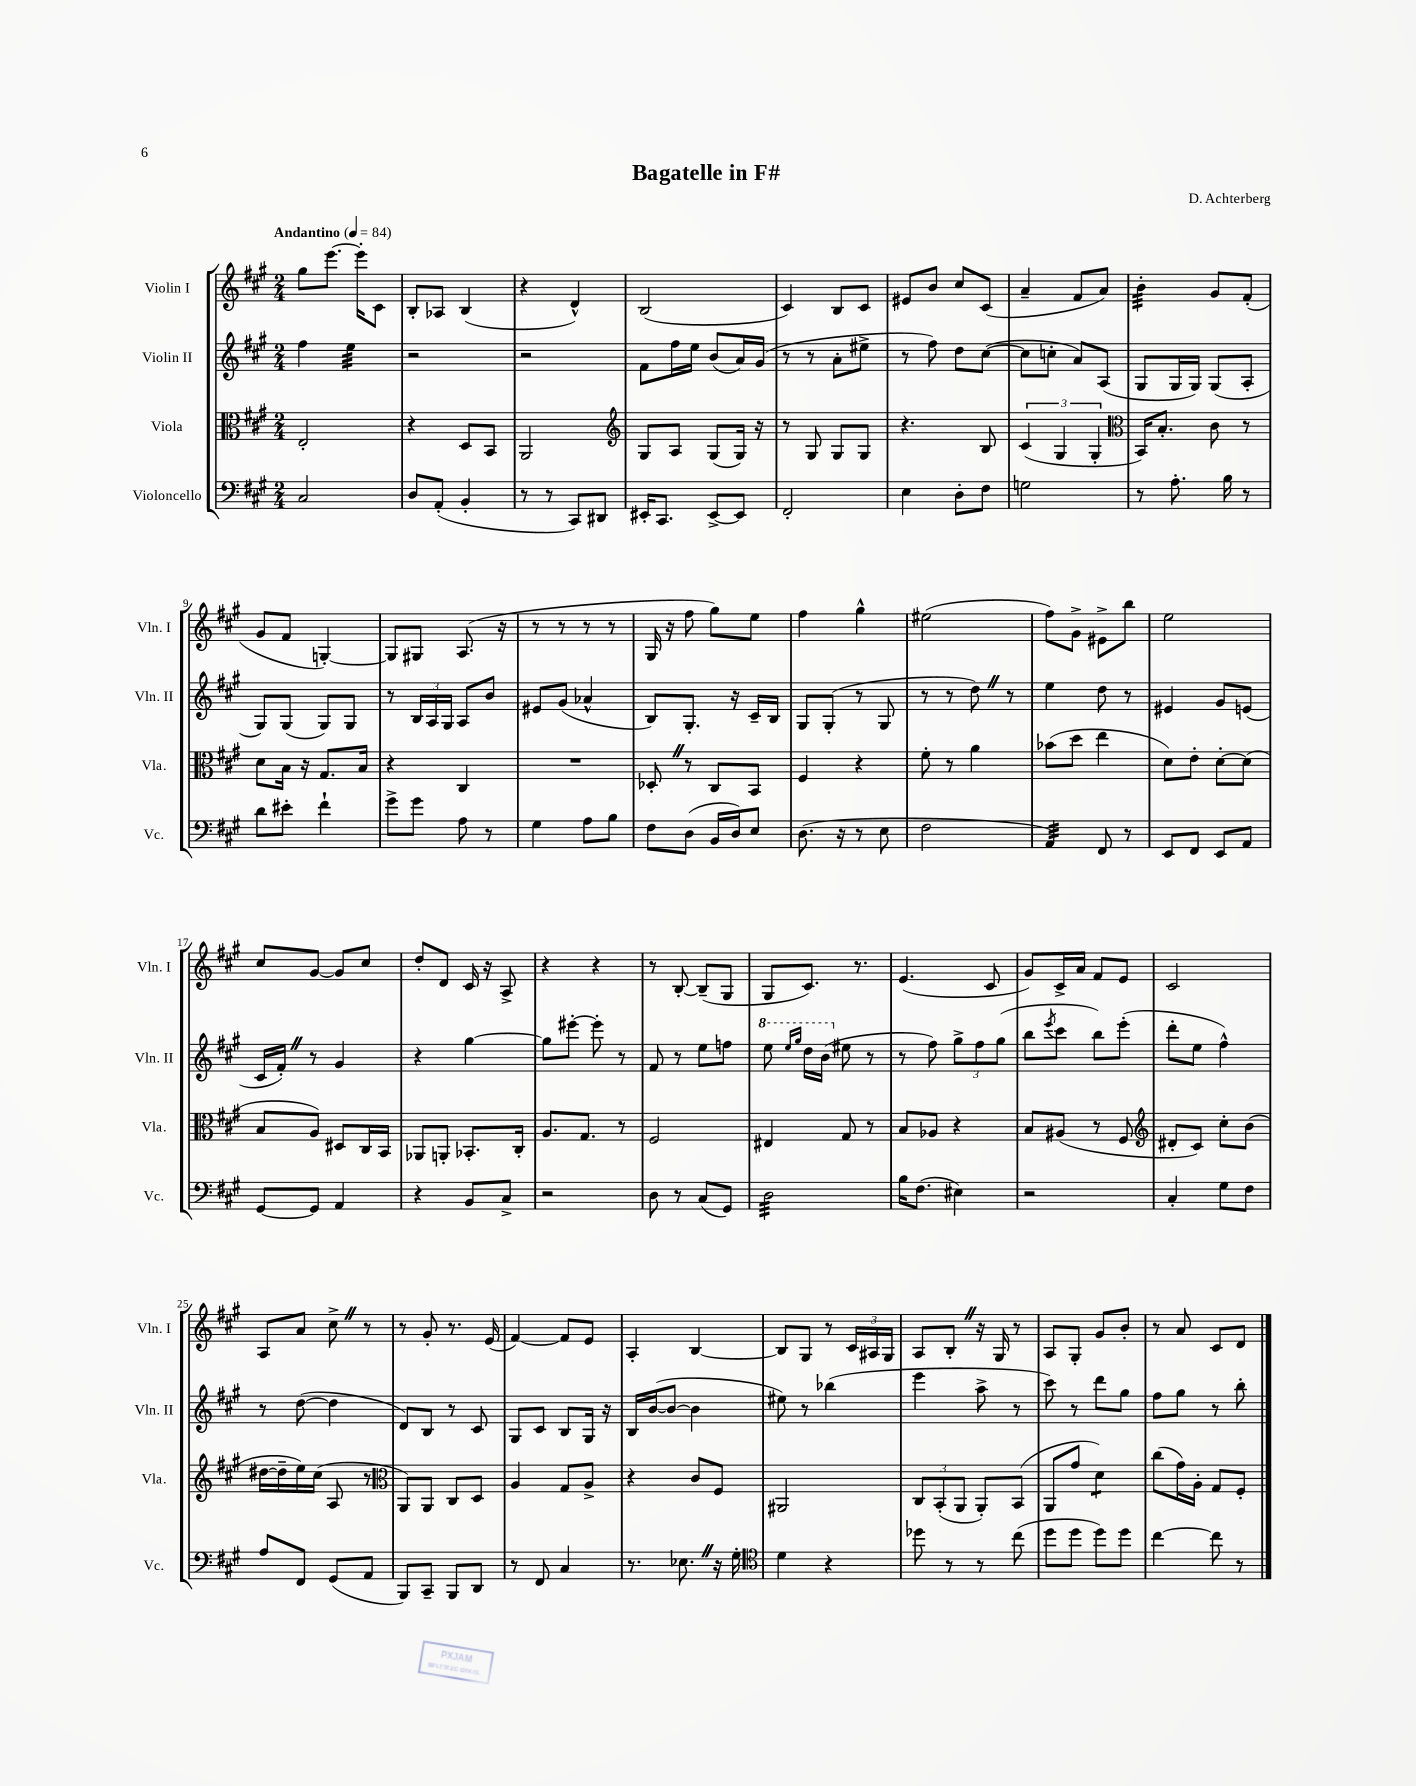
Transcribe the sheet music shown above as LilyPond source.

\header { title = "Bagatelle in F#" composer = "D. Achterberg" }
<<
\new StaffGroup <<
\new Staff = "s0" \with { instrumentName = "Violin I" shortInstrumentName = "Vln. I" } {
    \clef treble \key a \major \numericTimeSignature \time 2/4 \tempo "Andantino" 4 = 84
    gis''8 e'''8.~ e'''16-. cis'8 |
    b8-. aes8 b4( |
    r4 d'4-^) |
    b2( |
    cis'4) b8 cis'8 |
    eis'8 b'8 cis''8 cis'8( |
    a'4-- fis'8 a'8) |
    b'4:32-. gis'8 fis'8-.( |
    gis'8 fis'8 g4~-.) |
    g8 gis8 a8.( r16 |
    r8 r8 r8 r8 |
    gis16 r16 fis''8 gis''8) e''8 |
    fis''4 gis''4-^ |
    eis''2( |
    fis''8) gis'8-> eis'8-> b''8 |
    e''2 |
    cis''8 gis'8~ gis'8 cis''8 |
    d''8-. d'8 cis'16 r16 a8-> |
    r4 r4 |
    r8 b8~-. b8--( gis8 |
    gis8 cis'8.) r8. |
    e'4.( cis'8 |
    gis'8) cis'16-> a'16 fis'8 e'8 |
    cis'2 |
    a8 a'8 cis''8-> \once \override BreathingSign.text = \markup { \musicglyph "scripts.caesura.straight" } \breathe r8 |
    r8 gis'8-. r8. e'16( |
    fis'4~) fis'8 e'8 |
    a4-. b4~ |
    b8 gis8 r8 \tuplet 3/2 { cis'16 ais16 gis16 } |
    a8 b8-. \once \override BreathingSign.text = \markup { \musicglyph "scripts.caesura.straight" } \breathe r16 gis16 r8 |
    a8 gis8-. gis'8 b'8-. |
    r8 a'8 cis'8 d'8 \bar "|." |
}
\new Staff = "s1" \with { instrumentName = "Violin II" shortInstrumentName = "Vln. II" } {
    \clef treble \key a \major \numericTimeSignature \time 2/4
    fis''4 e''4:32 |
    r2 |
    r2 |
    fis'8 fis''16 e''16 b'8( a'16) gis'16( |
    r8 r8 a'8-. eis''8-> |
    r8 fis''8) d''8 cis''8~( |
    cis''8 c''8-. a'8) a8( |
    gis8 gis16 gis16) gis8( a8-. |
    gis8) gis8( gis8) gis8 |
    r8 \tuplet 3/2 { b16 a16 gis16 } a8 b'8 |
    eis'8 gis'8( aes'4-^ |
    b8) gis8.-. r16 cis'16-- b16 |
    gis8 gis8-.( r8 gis8 |
    r8 r8 d''8) \once \override BreathingSign.text = \markup { \musicglyph "scripts.caesura.straight" } \breathe r8 |
    e''4 d''8 r8 |
    eis'4 gis'8 e'8( |
    cis'16 fis'16-.) \once \override BreathingSign.text = \markup { \musicglyph "scripts.caesura.straight" } \breathe r8 gis'4 |
    r4 gis''4~ |
    gis''8 eis'''8~-. eis'''8-. r8 |
    fis'8 r8 e''8 f''8 |
    \ottava #1 e'''8 \grace { e'''16 gis'''16 } d'''16 b''16( \ottava #0 eis''8 r8 |
    r8 fis''8) \tuplet 3/2 { gis''8-> fis''8 gis''8( } |
    b''8 \acciaccatura { e'''8 } cis'''8 b''8) e'''8-.( |
    d'''8-. e''8 fis''4-^) |
    r8 d''8~( d''4 |
    d'8) b8 r8 cis'8 |
    gis8 cis'8 b8 gis16 r16 |
    b16 b'16~( b'8~ b'4 |
    eis''8) r8 bes''4( |
    e'''4 a''8-> r8 |
    cis'''8) r8 d'''8 gis''8 |
    fis''8 gis''8 r8 b''8-. \bar "|." |
}
\new Staff = "s2" \with { instrumentName = "Viola" shortInstrumentName = "Vla." } {
    \clef alto \key a \major \numericTimeSignature \time 2/4
    e2-. |
    r4 d8 b,8 |
    a,2 |
    \clef treble gis8 a8 gis8( gis16) r16 |
    r8 gis8 gis8 gis8 |
    r4. b8 |
    \tuplet 3/2 { cis'4( gis4 gis4-. } |
    \clef alto b,16) b8.-. cis'8 r8 |
    d'8 b16 r16 gis8. b16 |
    r4 cis4 |
    R2 |
    des8-. \once \override BreathingSign.text = \markup { \musicglyph "scripts.caesura.straight" } \breathe r8 cis8 b,8 |
    fis4 r4 |
    fis'8-. r8 a'4 |
    bes'8( d''8 e''4 |
    d'8) e'8-. d'8~-. d'8( |
    b8 a8) dis8 cis16 b,16 |
    aes,8 a,8-. bes,8.-. cis16-. |
    a8. gis8. r8 |
    fis2 |
    eis4 gis8 r8 |
    b8 aes8 r4 |
    b8 ais8( r8 fis8 |
    \clef treble dis'8-. cis'8) cis''8-. b'8( |
    dis''16~ dis''16-- e''16) cis''16( a8 r8 |
    \clef alto a,8) a,8 cis8 d8 |
    a4 gis8 a8-> |
    r4 cis'8 fis8 |
    ais,2 |
    \tuplet 3/2 { cis8 b,8-.( a,8 } a,8-.) b,8( |
    a,8 gis'8 d'4:8) |
    cis''8( gis'16) a16-. gis8 fis8-. \bar "|." |
}
\new Staff = "s3" \with { instrumentName = "Violoncello" shortInstrumentName = "Vc." } {
    \clef bass \key a \major \numericTimeSignature \time 2/4
    cis2 |
    d8 a,8-.( b,4-. |
    r8 r8 cis,8) dis,8 |
    eis,16-. cis,8. eis,8~-> eis,8 |
    fis,2-. |
    e4 d8-. fis8 |
    g2 |
    r8 a8.-. b16 r8 |
    d'8 eis'8-. fis'4-! |
    gis'8-> gis'8 a8 r8 |
    gis4 a8 b8 |
    fis8 d8( b,16 d16) e8 |
    d8.( r16 r8 e8 |
    fis2 |
    a,4:32) fis,8 r8 |
    e,8 fis,8 e,8 a,8 |
    gis,8~ gis,8 a,4 |
    r4 b,8 cis8-> |
    r2 |
    d8 r8 cis8( gis,8) |
    d2:32 |
    b16 fis8.( eis4) |
    r2 |
    cis4-. gis8 fis8 |
    a8 fis,8 gis,8( a,8 |
    b,,8) cis,8-- b,,8 d,8 |
    r8 fis,8 cis4 |
    r8. ees8. \once \override BreathingSign.text = \markup { \musicglyph "scripts.caesura.straight" } \breathe r16 gis16-. |
    \clef tenor d'4 r4 |
    des''8 r8 r8 cis''8( |
    d''8 d''8 d''8) d''8 |
    cis''4~ cis''8 r8 \bar "|." |
}
>>
>>
